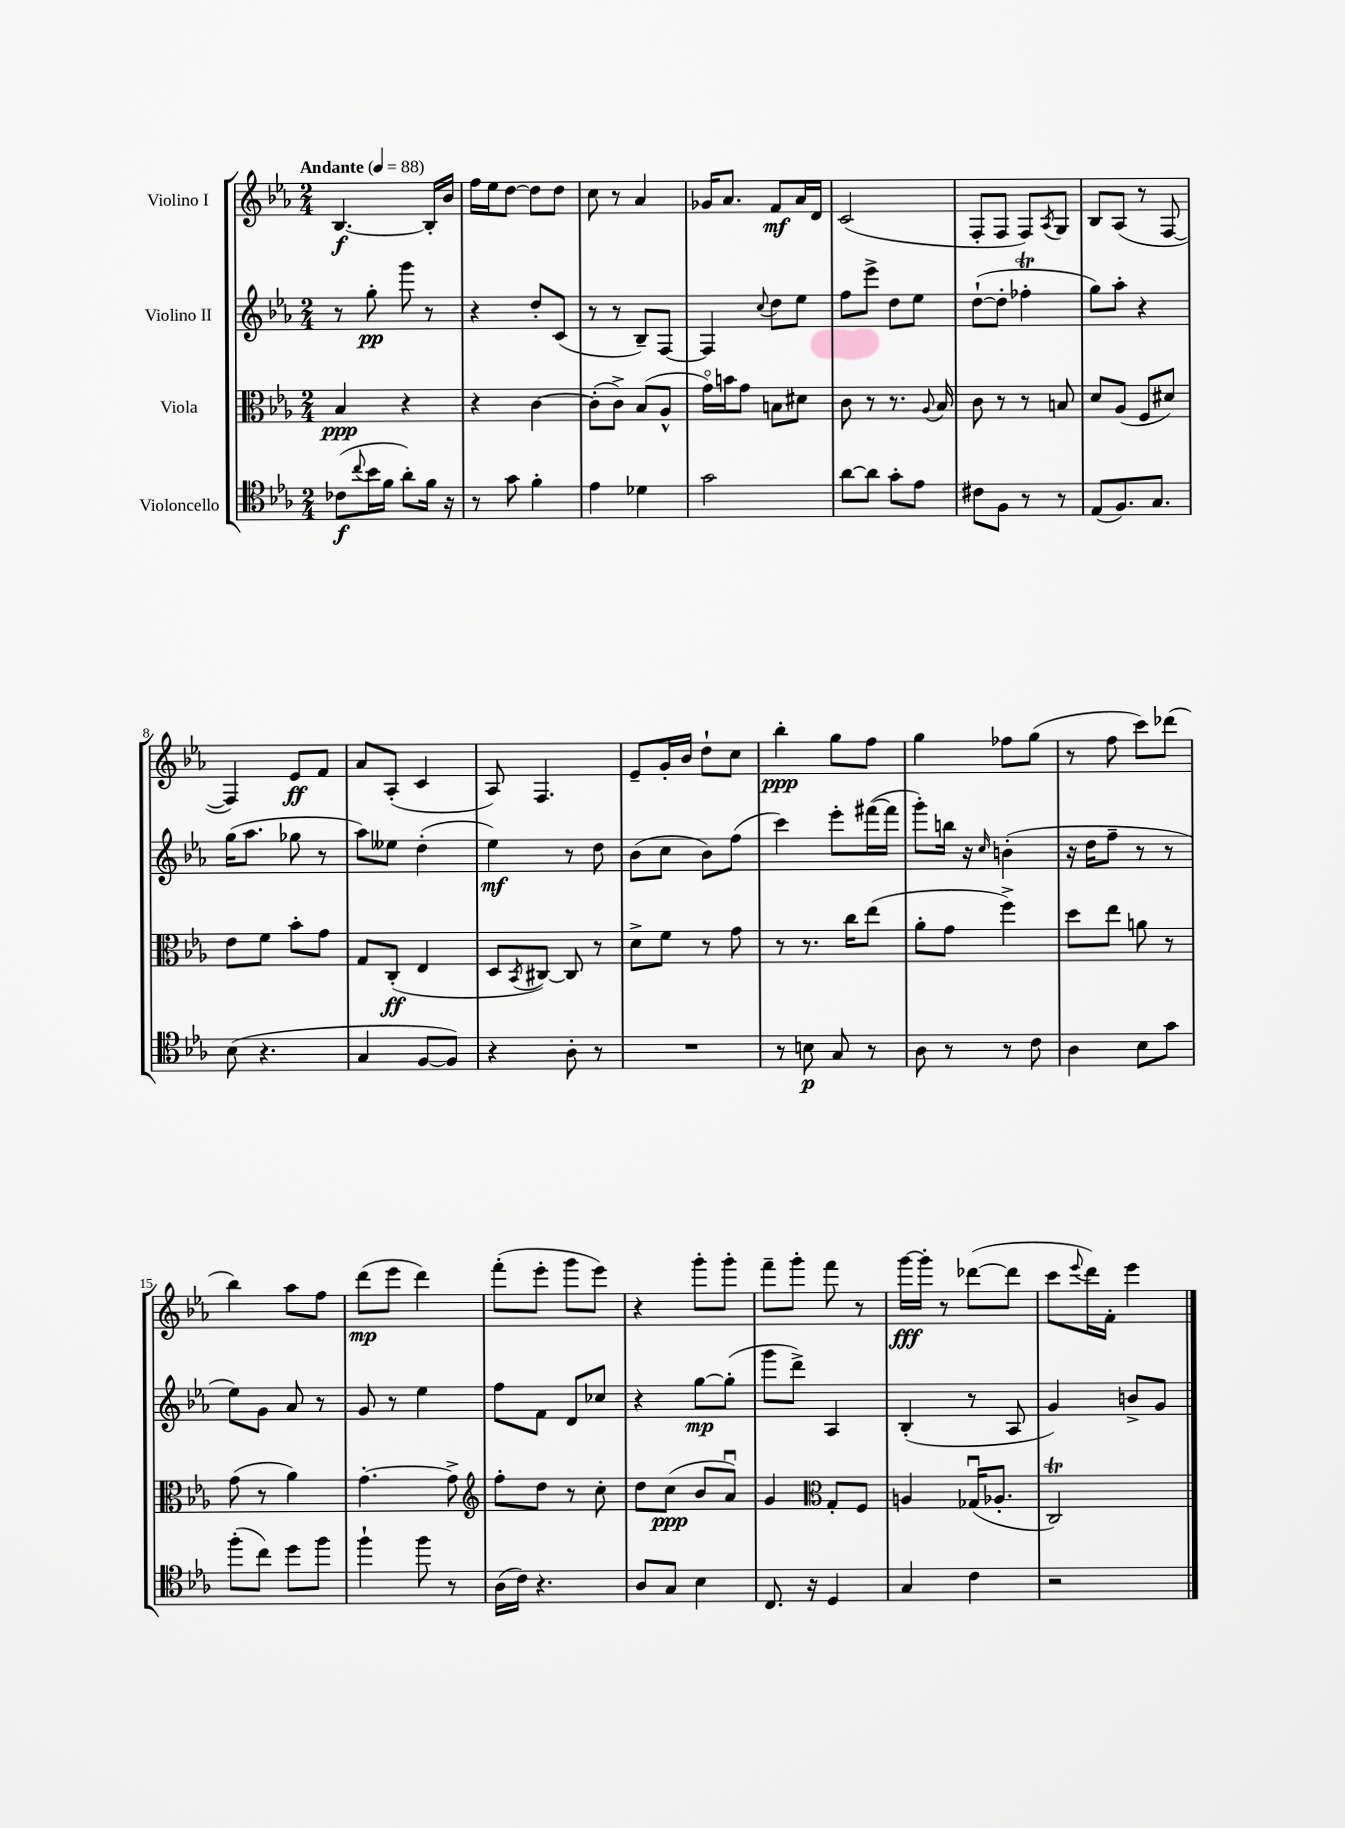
<<
\new StaffGroup <<
\new Staff = "s0" \with { instrumentName = "Violino I" } {
    \clef treble \key ees \major \numericTimeSignature \time 2/4 \tempo "Andante" 4 = 88
    bes4.~\f bes16-. bes'16 |
    f''16 ees''16 d''8~ d''8 d''8 |
    c''8 r8 aes'4 |
    ges'16 aes'8. f'8\mf aes'16 d'16 |
    c'2( |
    f8-. f8 f8) \acciaccatura { aes8 } g8 |
    bes8 aes8( r8 f8~ |
    f4) ees'8\ff f'8 |
    aes'8 aes8-.( c'4 |
    aes8) f4. |
    ees'8-- g'16-. bes'16 d''8-! c''8 |
    bes''4-.\ppp g''8 f''8 |
    g''4 fes''8 g''8( |
    r8 f''8 c'''8) des'''8( |
    bes''4) aes''8 f''8 |
    d'''8\mp( ees'''8 d'''4) |
    f'''8-.( ees'''8-. g'''8 ees'''8) |
    r4 g'''8-. g'''8-. |
    f'''8-- g'''8-. f'''8 r8 |
    g'''16~\fff g'''16-. r8 des'''8~( des'''8 |
    c'''8 \appoggiatura { ees'''8 } d'''16) f'16-. ees'''4 \bar "|." |
}
\new Staff = "s1" \with { instrumentName = "Violino II" } {
    \clef treble \key ees \major \numericTimeSignature \time 2/4
    r8 g''8-.\pp g'''8 r8 |
    r4 d''8-. c'8( |
    r8 r8 bes8--) f8~ |
    f4 \appoggiatura { c''8 } d''8 ees''8 |
    f''8 ees'''8-> d''8 ees''8 |
    d''8~-!( d''8-. fes''4-.\trill |
    g''8) aes''8-. r4 |
    g''16( aes''8. ges''8 r8 |
    aes''8) eeses''8 d''4-.( |
    ees''4\mf) r8 d''8 |
    bes'8( c''8 bes'8) f''8( |
    c'''4) ees'''8-. fis'''16~( fis'''16 |
    g'''8-.) b''16 r16 \grace { c''16 } b'4-.( |
    r16 d''16 f''8-- r8 r8 |
    ees''8) g'8 aes'8 r8 |
    g'8 r8 ees''4 |
    f''8 f'8 d'8 ces''8 |
    r4 g''8~\mp g''8-.( |
    g'''8 d'''8->) aes4 |
    bes4-.( r8 aes8 |
    g'4) b'8-> g'8 \bar "|." |
}
\new Staff = "s2" \with { instrumentName = "Viola" } {
    \clef alto \key ees \major \numericTimeSignature \time 2/4
    bes4\ppp r4 |
    r4 c'4~ |
    c'8-.( c'8->) bes8( aes8-^ |
    g'16\flageolet) b'16 g'8 b8 dis'8 |
    c'8 r8 r8. \appoggiatura { aes8 } bes16 |
    c'8 r8 r8 b8 |
    d'8 aes8( f8 dis'8) |
    ees'8 f'8 bes'8-. g'8 |
    g8 c8-.\ff( ees4 |
    d8 \acciaccatura { bes,8 } cis8~) cis8 r8 |
    d'8-> f'8 r8 g'8 |
    r8 r8. c''16 ees''8( |
    aes'8-. g'8 f''4->) |
    d''8 ees''8 a'8 r8 |
    g'8( r8 aes'4) |
    g'4.~-. g'8-> |
    \clef treble f''8-. d''8 r8 c''8-. |
    d''8 c''8\ppp( bes'8 aes'8\downbow) |
    g'4 \clef alto g8-. f8 |
    a4 ges16\downbow( aes8.-. |
    c2\trill) \bar "|." |
}
\new Staff = "s3" \with { instrumentName = "Violoncello" } {
    \clef tenor \key ees \major \numericTimeSignature \time 2/4
    ces'8\f( \appoggiatura { c''8 } bes'16 f'16 aes'8-.) f'16 r16 |
    r8 g'8 f'4-. |
    ees'4 des'4 |
    g'2 |
    aes'8~ aes'8 g'8-. ees'8 |
    cis'8 f8 r8 r8 |
    ees8( f8.) g8. |
    bes8( r4. |
    g4 f8~ f8) |
    r4 aes8-. r8 |
    R2 |
    r8 b8\p g8 r8 |
    aes8 r8 r8 c'8 |
    aes4 bes8 g'8 |
    f''8-.( c''8) d''8 f''8 |
    f''4-! f''8 r8 |
    aes16( c'16) r4. |
    aes8 g8 bes4 |
    c8. r16 d4 |
    g4 c'4 |
    r2 \bar "|." |
}
>>
>>
